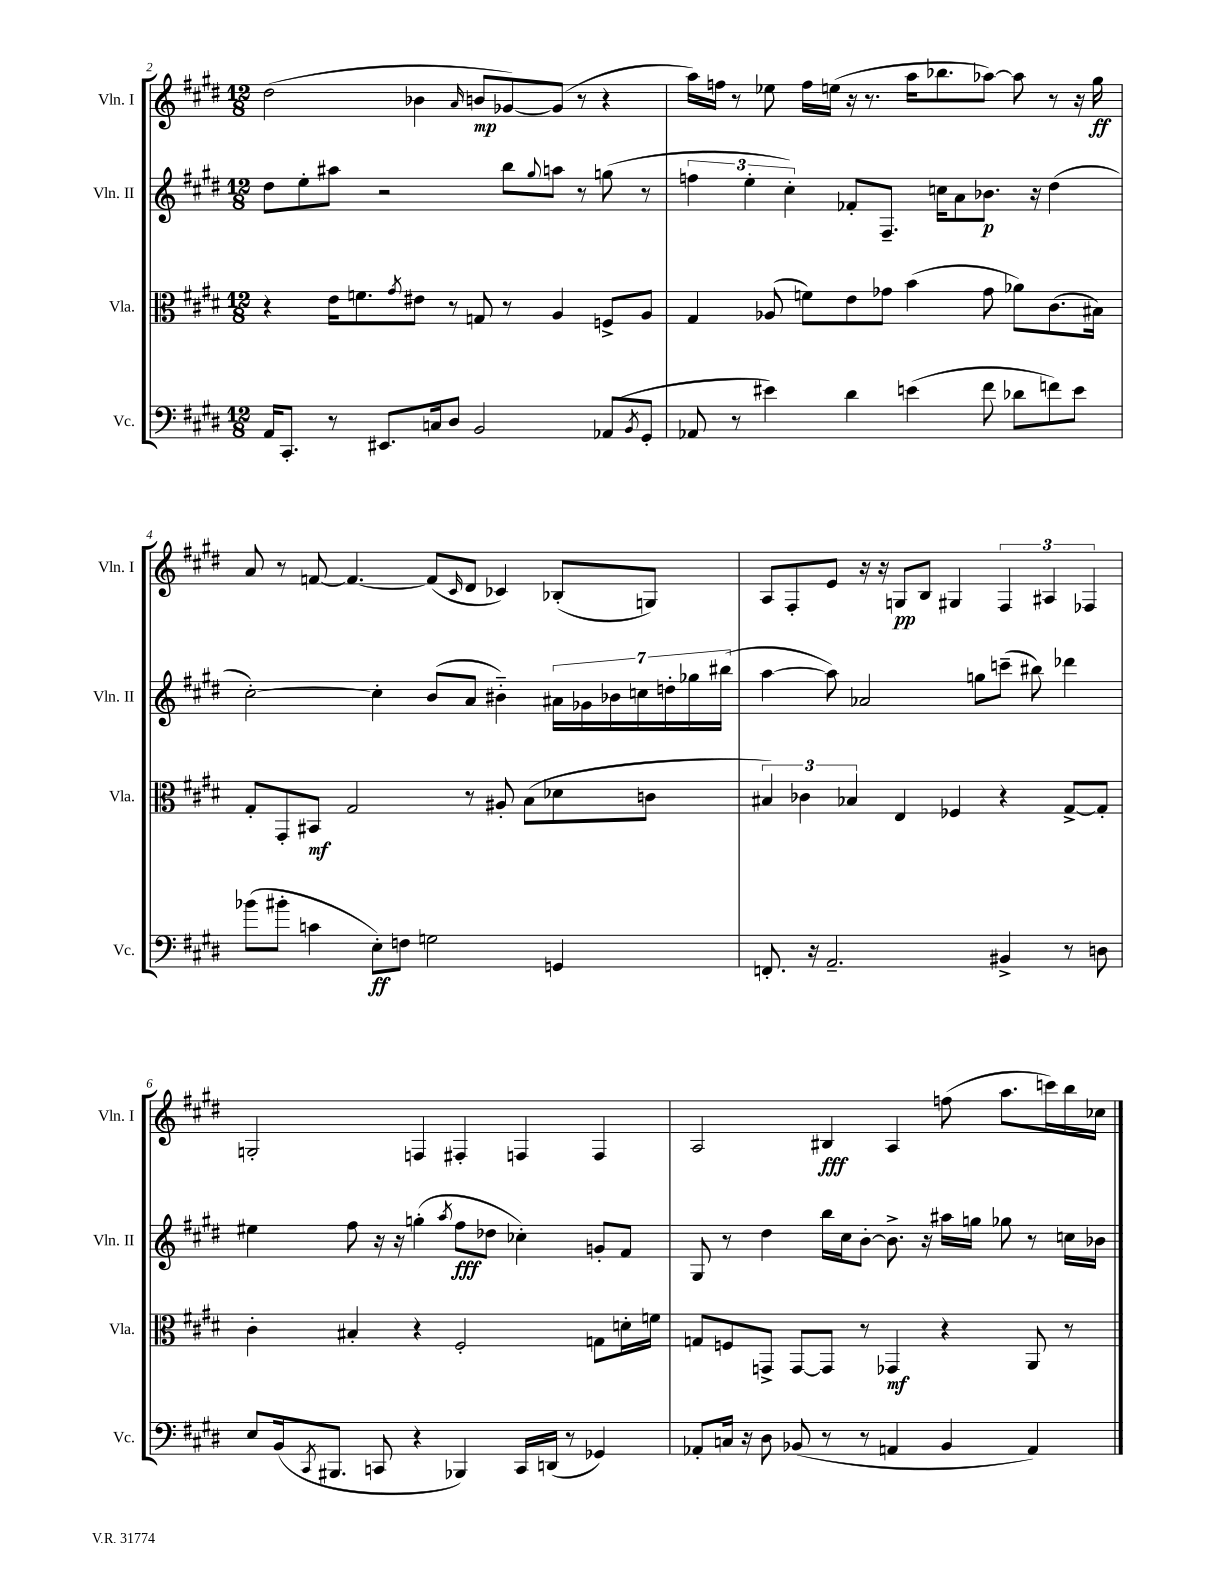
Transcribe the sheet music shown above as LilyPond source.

<<
\new StaffGroup <<
\new Staff = "s0" \with { instrumentName = "Vln. I" shortInstrumentName = "Vln. I" } {
    \clef treble \key e \major \numericTimeSignature \time 12/8
    dis''2( bes'4 \grace { a'16 } b'8\mp ges'8~) ges'8( r8 r4 |
    a''16) f''16 r8 ees''8 f''16 e''16( r16 r8. a''16 bes''8. aes''8~) aes''8 r8 r16 gis''16\ff |
    a'8 r8 f'8~ f'4.~ f'8( \grace { cis'16 } dis'8 ces'4) bes8-.( g8) |
    a8 fis8-. e'8 r16 r16 g8\pp b8 gis4 \tuplet 3/2 { fis4 ais4 fes4 } |
    g2-. f4 fis4-. f4 f4 |
    a2 bis4\fff a4 f''8( a''8. c'''16) b''16 ces''16 \bar "|." |
}
\new Staff = "s1" \with { instrumentName = "Vln. II" shortInstrumentName = "Vln. II" } {
    \clef treble \key e \major \numericTimeSignature \time 12/8
    dis''8 e''8-. ais''8 r2 b''8 \appoggiatura { gis''8 } a''8 r8 g''8( r8 |
    \tuplet 3/2 { f''4 e''4-. cis''4-.) } fes'8-. fis8.-- c''16 a'8 bes'8.\p r16 dis''4( |
    cis''2~-.) cis''4-. b'8( a'8 bis'4-_) \tuplet 7/4 { ais'16 ges'16 bes'16 c''16 d''16-. ges''16 bis''16( } |
    a''4~ a''8) aes'2 g''8 c'''8--( bis''8) des'''4 |
    eis''4 fis''8 r16 r16 g''4-.( \acciaccatura { a''8 } fis''8\fff des''8 ces''4-.) g'8-. fis'8 |
    gis8 r8 dis''4 b''16 cis''16 b'8~-. b'8.-> r16 ais''16 g''16 ges''8 r8 c''16 bes'16 \bar "|." |
}
\new Staff = "s2" \with { instrumentName = "Vla." shortInstrumentName = "Vla." } {
    \clef alto \key e \major \numericTimeSignature \time 12/8
    r4 e'16 f'8. \acciaccatura { gis'8 } eis'8 r8 g8 r8 a4 f8-> a8 |
    gis4 aes8( f'8) e'8 ges'8 b'4( ges'8 aes'8) cis'8.( bis16) |
    gis8-. gis,8-. bis,8\mf gis2 r8 ais8-. b8( des'8 c'8 |
    \tuplet 3/2 { bis4) ces'4 bes4 } e4 fes4 r4 gis8~-> gis8-. |
    cis'4-. bis4-. r4 fis2-. g8 d'16-. f'16 |
    g8 f8 g,8-> g,8~ g,8 r8 ges,4\mf r4 a,8 r8 \bar "|." |
}
\new Staff = "s3" \with { instrumentName = "Vc." shortInstrumentName = "Vc." } {
    \clef bass \key e \major \numericTimeSignature \time 12/8
    a,16 cis,8.-. r8 eis,8. c16 dis8 b,2 aes,8( \acciaccatura { b,8 } gis,8-. |
    aes,8 r8 eis'4) dis'4 e'4( fis'8 des'8 f'8) e'8 |
    bes'8( bis'8-. c'4 e8-.\ff) f8 g2 g,4 |
    f,8.-. r16 a,2.-- bis,4-> r8 d8 |
    e8 b,16( \acciaccatura { cis,8 } bis,,8. c,8 r4 bes,,4) c,16 d,16( r8 ges,4) |
    aes,8-. c16 r16 dis8 bes,8( r8 r8 a,4 bes,4 a,4) \bar "|." |
}
>>
>>
\layout { \context { \Score currentBarNumber = #2 } }
